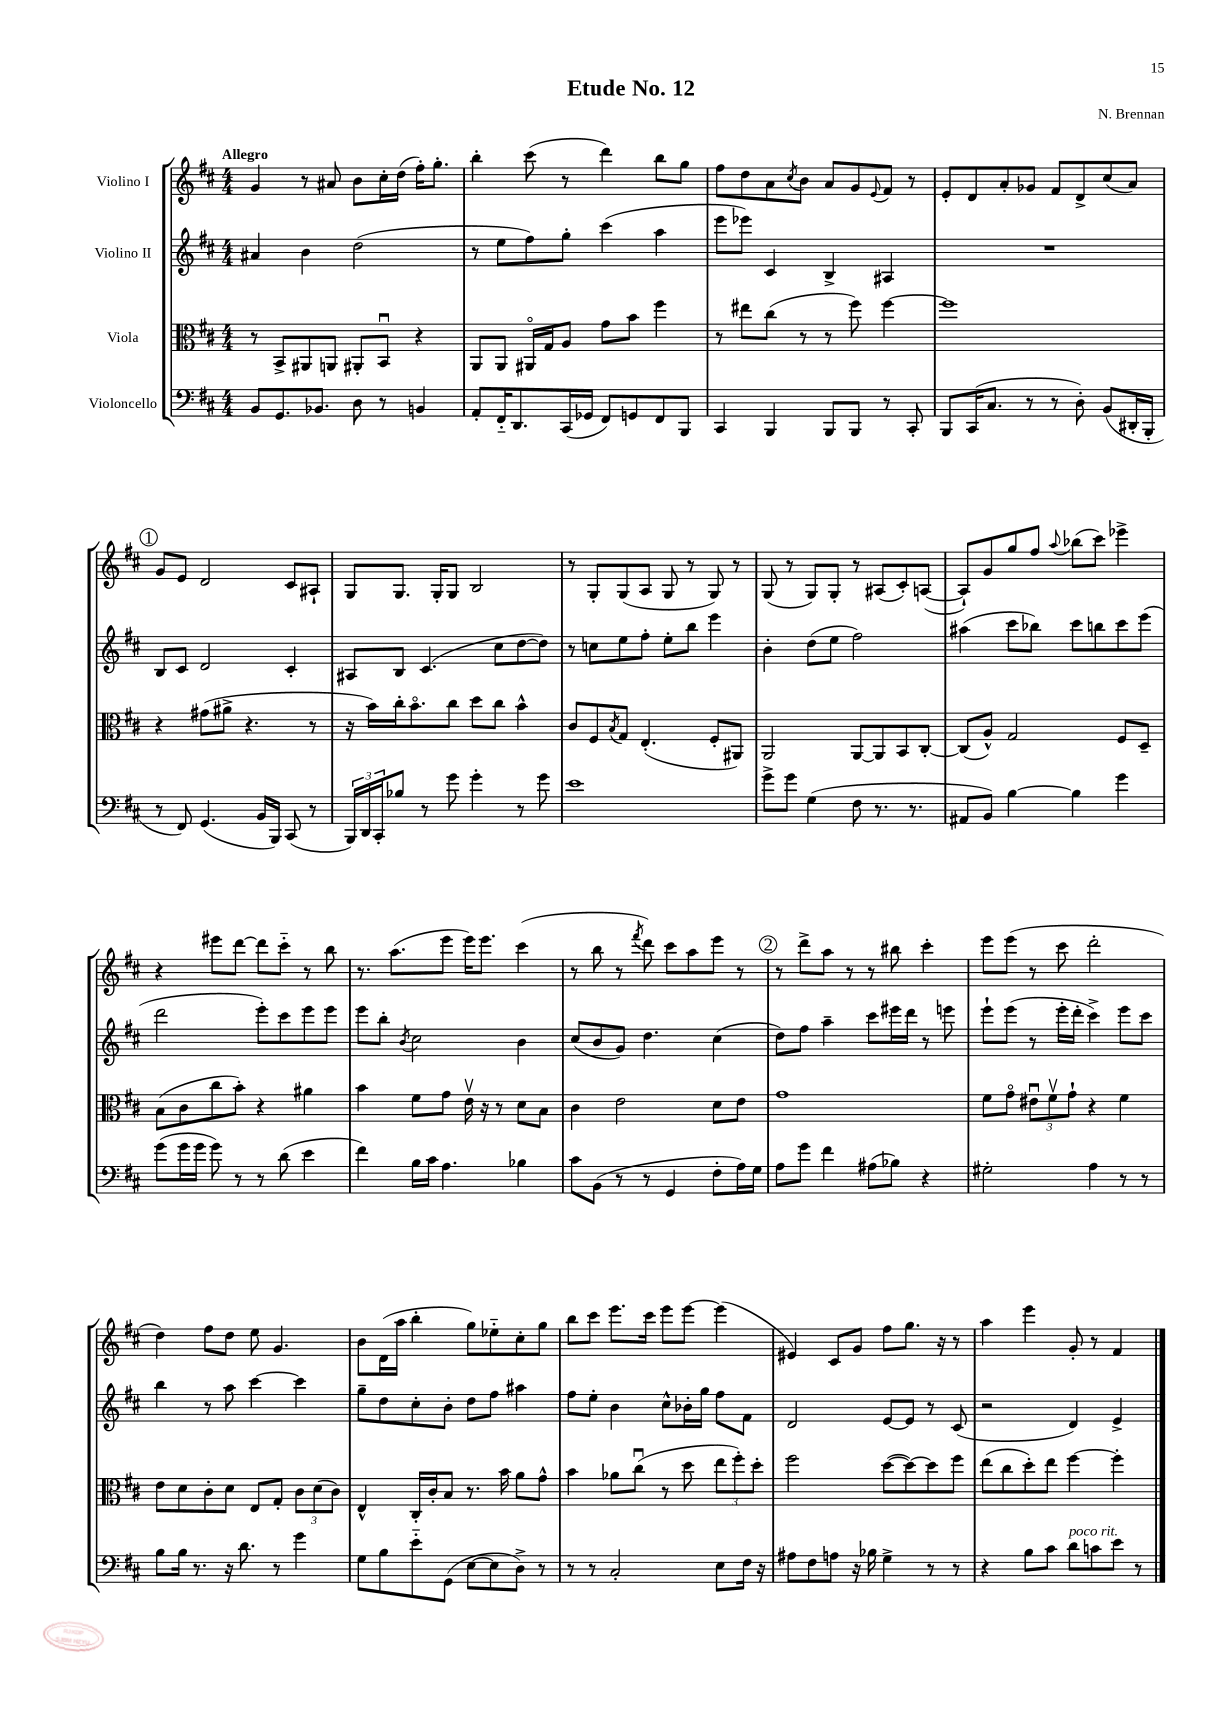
\header { title = "Etude No. 12" composer = "N. Brennan" }
<<
\new StaffGroup <<
\new Staff = "s0" \with { instrumentName = "Violino I" } {
    \clef treble \key d \major \numericTimeSignature \time 4/4 \tempo "Allegro"
    g'4 r8 ais'8 b'8 cis''16-. d''16( fis''16-.) g''8.-. |
    b''4-. cis'''8( r8 d'''4) b''8 g''8 |
    fis''8 d''8 a'8 \acciaccatura { cis''8 } b'8 a'8 g'8 \appoggiatura { e'8 } fis'8 r8 |
    e'8-. d'8 a'8-. ges'8 fis'8 d'8-> cis''8( a'8) |
    \mark \markup { \circle "1" } g'8 e'8 d'2 cis'8 ais8-! |
    g8 g8. g16-. g8 b2 |
    r8 g8-. g8( a8 g8 r8 g8) r8 |
    g8( r8 g8) g8-. r8 ais8( cis'8-.) a8~( |
    a8-!) g'8 g''8 fis''8 \appoggiatura { a''8 } bes''8( cis'''8) ees'''4-> |
    r4 eis'''8 d'''8~ d'''8 cis'''8-_ r8 b''8 |
    r8. a''8.( e'''8 e'''16) e'''8. cis'''4( |
    r8 b''8 r8 \acciaccatura { fis'''8 } d'''8) cis'''8 a''8 e'''8 r8 |
    \mark \markup { \circle "2" } r8 d'''8-> a''8 r8 r8 bis''8 cis'''4-. |
    e'''8 e'''8( r8 cis'''8 d'''2-. |
    d''4) fis''8 d''8 e''8 g'4. |
    b'8 d'16( a''16 b''4-. g''8) ees''8-_ cis''8-. g''8 |
    b''8 cis'''8 e'''8. cis'''16 e'''8 e'''8~ e'''4( |
    eis'4) cis'8 g'8 fis''8 g''8. r16 r8 |
    a''4 e'''4 g'8-. r8 fis'4 \bar "|." |
}
\new Staff = "s1" \with { instrumentName = "Violino II" } {
    \clef treble \key d \major \numericTimeSignature \time 4/4
    ais'4 b'4 d''2( |
    r8 e''8 fis''8) g''8-. cis'''4( a''4 |
    e'''8 ees'''8) cis'4 b4-> ais4 |
    R1 |
    \mark \markup { \circle "1" } b8 cis'8 d'2 cis'4-. |
    ais8 b8 cis'4.( cis''8 d''8~ d''8) |
    r8 c''8 e''8 fis''8-. e''8-. b''8 e'''4 |
    b'4-. d''8( e''8 fis''2) |
    ais''4( cis'''8 bes''8) cis'''8 b''8 cis'''8 e'''8( |
    d'''2 e'''8-.) cis'''8 e'''8 e'''8 |
    e'''8 b''8-. \acciaccatura { b'8 } cis''2 b'4 |
    cis''8( b'8 g'8) d''4. cis''4( |
    \mark \markup { \circle "2" } d''8) fis''8 a''4-- cis'''8 eis'''16 d'''16 r8 e'''8 |
    e'''8-! e'''8( r8 e'''16-. d'''16-. cis'''4->) e'''8 cis'''8 |
    b''4 r8 a''8 cis'''4~ cis'''4 |
    g''8-- d''8 cis''8-. b'8-. d''8 fis''8 ais''4 |
    fis''8 e''8-. b'4 cis''8-^ bes'16-. g''16 fis''8 fis'8 |
    d'2 e'8~ e'8 r8 cis'8( |
    r2 d'4) e'4-> \bar "|." |
}
\new Staff = "s2" \with { instrumentName = "Viola" } {
    \clef alto \key d \major \numericTimeSignature \time 4/4
    r8 b,8-> ais,8 a,8 ais,8-. b,8\downbow r4 |
    a,8 a,8 ais,16\flageolet g16 a8 g'8 b'8 fis''4 |
    r8 eis''8 cis''8( r8 r8 fis''8) fis''4~ |
    fis''1 |
    \mark \markup { \circle "1" } r4 gis'8( ais'8-> r4. r8 |
    r16 b'16) cis''16-. b'8.\flageolet cis''8 d''8 cis''8 b'4-^ |
    cis'8 fis8 \acciaccatura { b8 } g8 e4.-.( fis8-. ais,8) |
    a,2 a,8~ a,8 b,8 cis8~-. |
    cis8( a8-^) g2 fis8 d8-- |
    b8( cis'8 cis''8 b'8-.) r4 ais'4 |
    b'4 fis'8 g'8 e'16\upbow r16 r8 d'8 b8 |
    cis'4 e'2 d'8 e'8 |
    \mark \markup { \circle "2" } g'1 |
    fis'8 g'8\flageolet \tuplet 3/2 { eis'8\downbow fis'8\upbow g'8-! } r4 fis'4 |
    e'8 d'8 cis'8-. d'8 e8 g8-. \tuplet 3/2 { cis'8 d'8( cis'8) } |
    e4-^ cis16-. cis'16-. b8 r8. b'16 a'8 g'8-^ |
    b'4 aes'8 cis''8\downbow( r8 d''8 \tuplet 3/2 { e''8 fis''8-.) d''8-. } |
    fis''2 d''8~( d''8~) d''8 fis''8 |
    e''8( cis''8 d''8-.) e''8 fis''4~ fis''4-. \bar "|." |
}
\new Staff = "s3" \with { instrumentName = "Violoncello" } {
    \clef bass \key d \major \numericTimeSignature \time 4/4
    b,8 g,8. bes,8. d8 r8 b,4 |
    a,8-. fis,16-_ d,8. cis,16( ges,16 fis,8) g,8 fis,8 b,,8 |
    cis,4 b,,4 b,,8 b,,8 r8 cis,8-. |
    b,,8 cis,16( cis8. r8 r8 d8-.) b,8( dis,16-. b,,16-. |
    \mark \markup { \circle "1" } r8 fis,8) g,4.( b,16 b,,16) cis,8( r8 |
    \tuplet 3/2 { b,,16) d,16 cis,16-. } bes8 r8 g'8 g'4-. r8 g'8 |
    e'1 |
    g'8-> g'8 g4( fis8 r8. r8. |
    ais,8 b,8) b4~ b4 g'4 |
    g'8( g'16 g'16 g'8) r8 r8 d'8( e'4 |
    fis'4) b16 cis'16 a4. bes4 |
    cis'8 b,8( r8 r8 g,4 fis8-. a16) g16 |
    \mark \markup { \circle "2" } a8 g'8 fis'4 ais8( bes8) r4 |
    gis2-. a4 r8 r8 |
    b8 b16 r8. r16 d'8. r8 g'4 |
    g8 b8 e'8-_ g,8( e8~ e8 d8->) r8 |
    r8 r8 cis2-. e8 fis16 r16 |
    ais8 fis8 a8 r16 bes16 g4-> r8 r8 |
    r4 b8 cis'8 d'8^\markup { \italic "poco rit." } c'8 e'8 r8 \bar "|." |
}
>>
>>
\layout { \context { \Score \remove "Bar_number_engraver" } }
